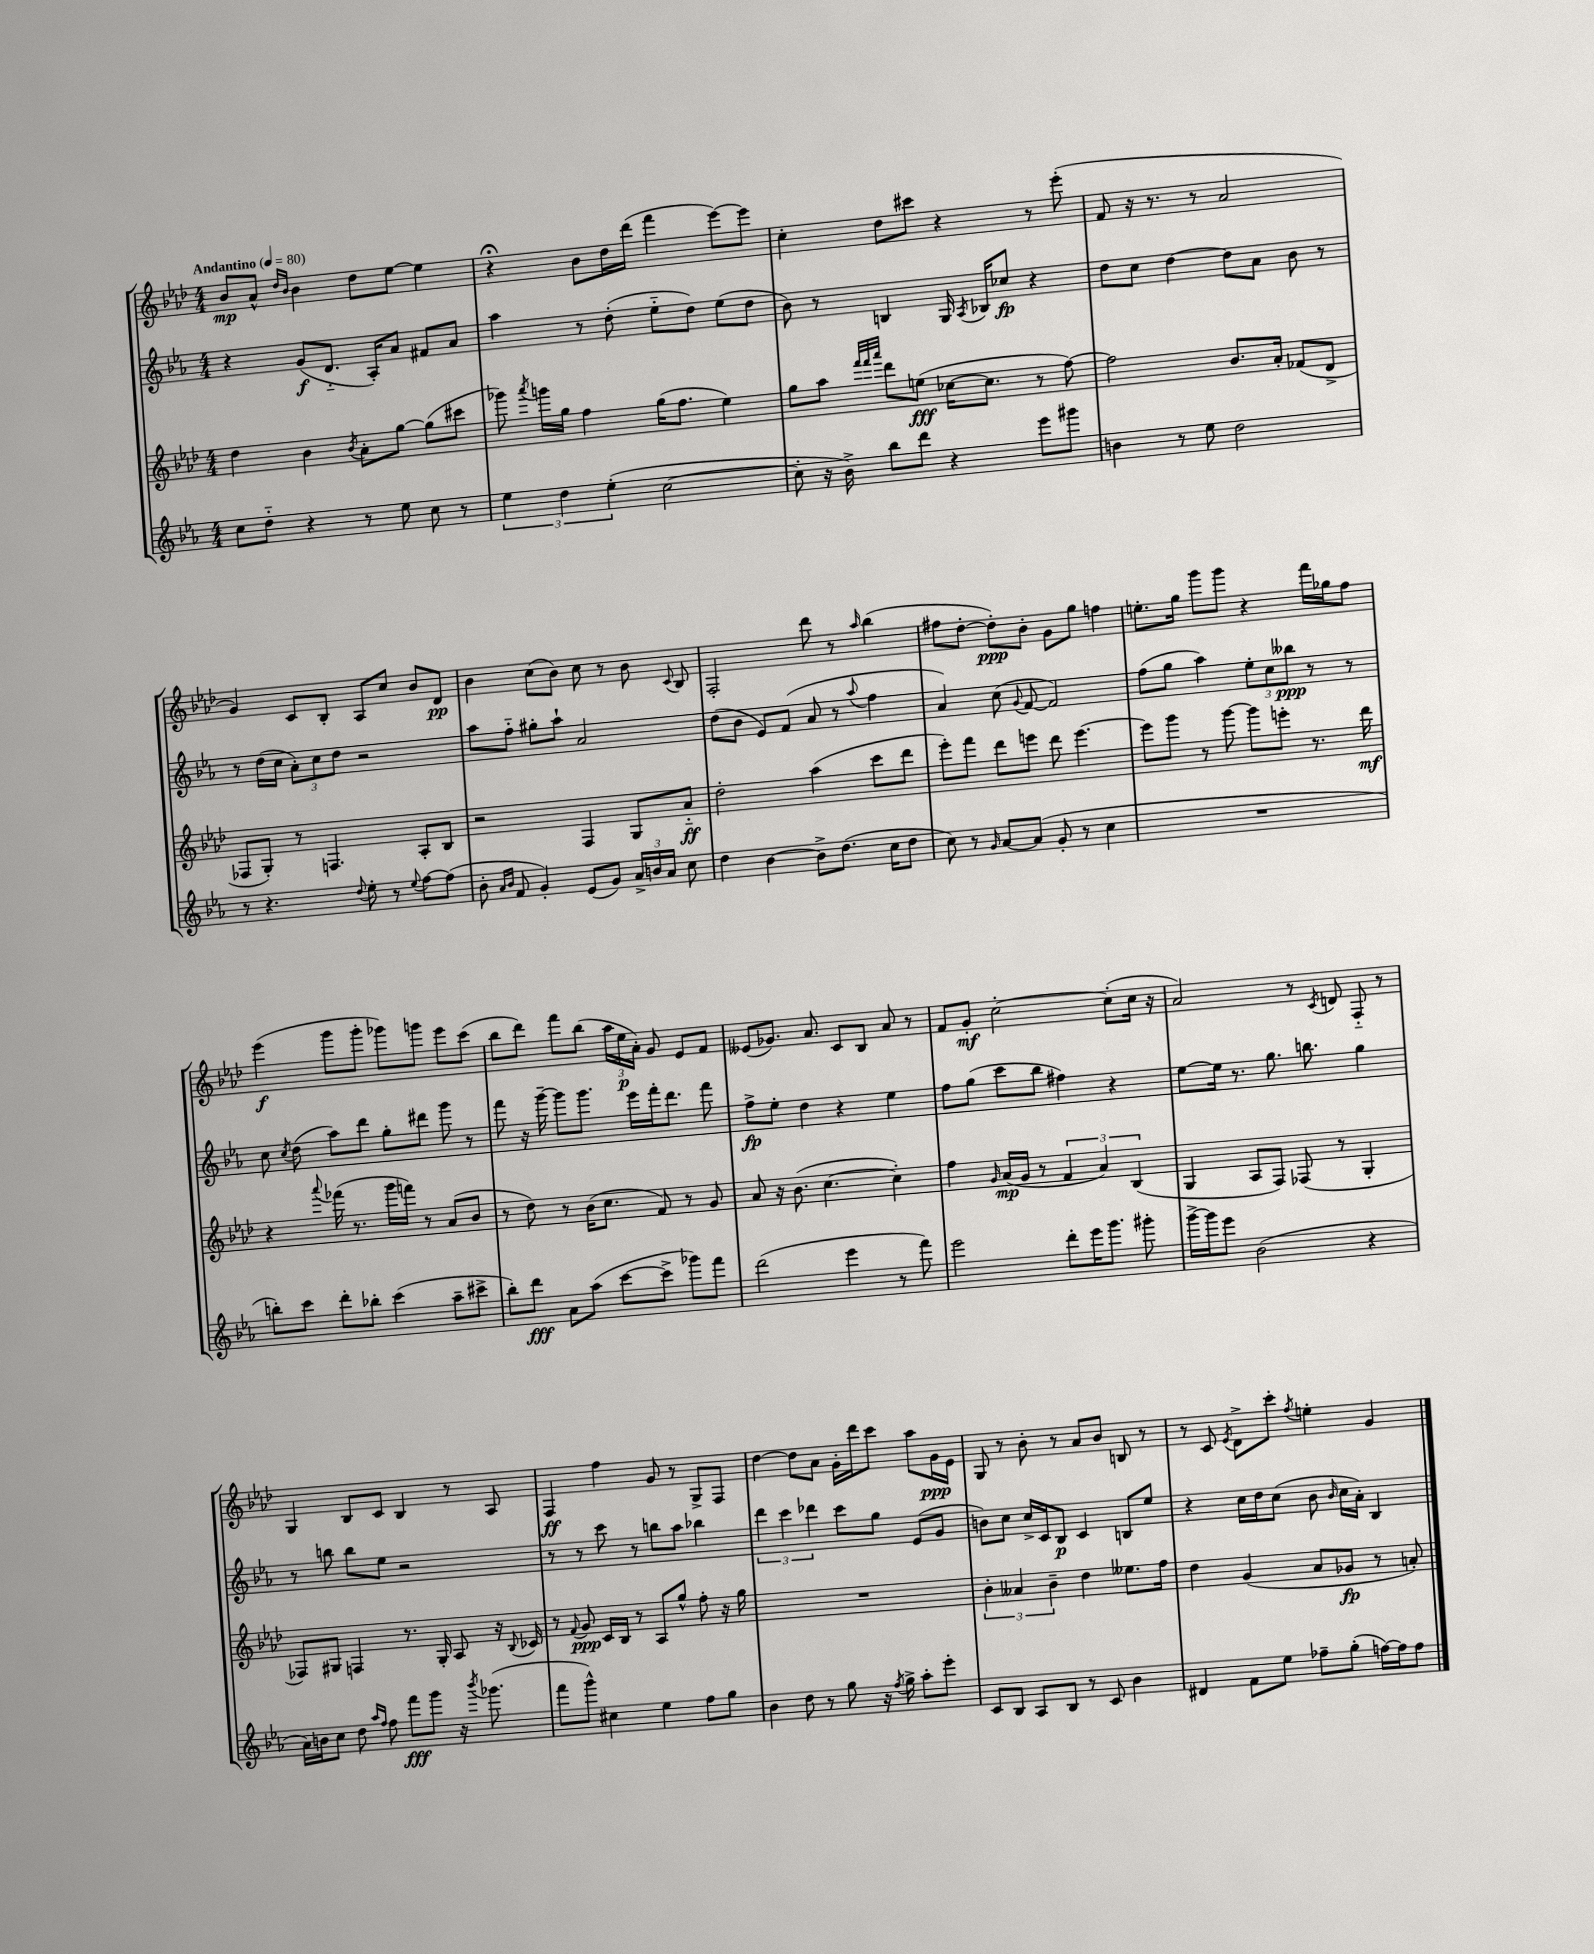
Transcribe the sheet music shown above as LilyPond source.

<<
\new StaffGroup <<
\new Staff = "s0" {
    \clef treble \key aes \major \numericTimeSignature \time 4/4 \tempo "Andantino" 4 = 80
    \autoBeamOff bes'8[\mp aes'8]-^ \grace { des''16[ bes'16] } bes'4 des''8[ ees''8]~ ees''4 |
    r4\fermata bes'8[ des''16 des'''16]( f'''4 ees'''8[~) ees'''8] |
    c''4-. des''8[ cis'''8] r4 r8 ees'''8-.( |
    f'8 r16 r8. r8 aes'2 |
    g'4) c'8[ bes8]-. aes8[ c''8] bes'8[ des'8]\pp |
    bes'4 c''8[( bes'8]) c''8 r8 bes'8 \appoggiatura { c'8 } bes8 |
    f2-. des'''8 r8 \grace { aes''16 } bes''4( |
    fis''8[ des''8]~-. des''8[-.\ppp) bes'8]-. g'8[ g''8] f''4 |
    e''8.[-. g''16] g'''8[ g'''8] r4 f'''16[ ges''16 f''8] |
    ees'''4\f( g'''8[ g'''8]-. ges'''8[) g'''8] ees'''8[ c'''8]( |
    bes''8[ des'''8]) f'''8[ bes''8]( \tuplet 3/2 { aes''16[ ees''16\p aes'16]-.) } g'8 ees'8[ f'8] |
    eeses'8[( ges'8.]) aes'8. c'8[ bes8] aes'8 r8 |
    f'8[ g'8]-.\mf c''2~-. c''8[-.( c''16] r16 |
    aes'2) r8 \acciaccatura { c'8 } d'8 f8-_ r8 |
    g4 bes8[ c'8] bes4 r8 aes8 |
    f4\ff f''4 g'8 r8 g8[-> f8] |
    des''4~ des''8[ aes'8] g'16[-. des'''16 c'''8] aes''8[ g'16\ppp ees'16] |
    g8 r8 bes'8-. r8 aes'8[ bes'8] b8 r8 |
    r8 c'8 \acciaccatura { ees'8 } des'8[-> c'''8]-. \acciaccatura { f''8 } e''4-. g'4 \bar "|." |
}
\new Staff = "s1" {
    \clef treble \key ees \major \numericTimeSignature \time 4/4
    \autoBeamOff r4 g'8[\f( d'8.]-_ aes16[-.) aes'8] fis'8[ aes'8] |
    aes''4 r8 d''8-.( ees''8[-_ d''8]) ees''8[( d''8] |
    bes'8) r8 b4 g16 \acciaccatura { aes8 } bes16[ ces''8]\fp r4 |
    d''8[ c''8] d''4~ d''8[ aes'8] bes'8 r8 |
    r8 d''16[( c''16] \tuplet 3/2 { aes'8[-.) c''8 d''8] } r2 |
    aes''8[ f''8]-_ gis''8[-. aes''8]-! aes'2 |
    d''8[( bes'8] ees'8[) f'8]( aes'8 r8 \appoggiatura { aes''8 } f''4 |
    aes'4) c''8( \appoggiatura { g'8 } f'8~ f'2) |
    f''8[( g''8] aes''4) \tuplet 3/2 { ees''8[-. c''8 beses''8]\ppp } r8 r8 |
    c''8 \acciaccatura { c''8 } d''8( aes''8[) d'''8] g''8[-. dis'''8] g'''8 r8 |
    f'''8 r16 g'''16~-- g'''8[ g'''8.] ees'''16[ f'''16-. d'''8.] f'''8 |
    f''8[->\fp ees''8]-. d''4 r4 ees''4 |
    f''8[ g''8]( c'''8[ bes''8] fis''4) r4 |
    ees''8[~ ees''16] r8. g''8. b''8. g''4 |
    r8 b''8 b''8[ ees''8] r2 |
    r8 r8 c'''8 r8 b''8[ aes''8] bes''4 |
    \tuplet 3/2 { d'''4 c'''4 des'''4 } c'''8[ g''8] ees'8[( g'8] |
    b'8[) c''8] c''16[-> c'16 bes8]\p c'4 b8[ ees''8] |
    r4 c''16[ d''16 c''8]( bes'8 \grace { bes'16 } c''16[ aes'16]-.) bes4 \bar "|." |
}
\new Staff = "s2" {
    \clef treble \key aes \major \numericTimeSignature \time 4/4
    \autoBeamOff des''4 bes'4 \acciaccatura { bes'8 } aes'8[-. g''8]~ g''8[( cis'''8] |
    ges'''8) \acciaccatura { aes'''8 } g'''16[ g''16] f''4 g''16[( f''8.] ees''4) |
    g''8[ aes''8] \grace { f'''32[ f'''32 aes'''32] } des'''8[ e''8]\fff( ces''16[~ ces''8.] r8 f''8~) |
    f''2 bes'8.[ aes'16]-. fes'8[( des'8]-> |
    fes8[ g8]-.) r8 f4. aes8[-. bes8] |
    r2 f4 g8[ aes'8]-_\ff |
    des''2-. aes''4( c'''8[ des'''8] |
    ees'''8[-.) f'''8] des'''8[ e'''8] des'''8 e'''4.~ |
    e'''8[ g'''8] r8 g'''8~ g'''8[ e'''8]-. r8. des'''16\mf |
    r4 \appoggiatura { aes'''8 } fes'''16( r8. g'''16[ f'''16]) r8 aes'8[( bes'8] |
    r8 des''8) r8 bes'16[( c''8.] f'8) r8 g'8 |
    aes'8 r16 bes'8.( c''4.~ c''4-.) |
    f''4 \grace { g'16 } aes'16[\mp( g'16] r8 \tuplet 3/2 { f'4 aes'4) bes4( } |
    g4 aes8[ f8]) fes8( r8 g4-. |
    fes8[) gis8] f4 r8. gis16-. aes8 r16 \appoggiatura { bes8 } ces'16 |
    r8 \appoggiatura { f'8 } g'8\ppp c'16[ bes16] r8 aes8[ g''8]-^ f''8-. r16 g''16 |
    R1 |
    \tuplet 3/2 { bes'4-. aeses'4 bes'4-- } des''4 eeses''8.[ f''16] |
    des''4 g'4( aes'8[ ges'8]\fp r8 a'8-.) \bar "|." |
}
\new Staff = "s3" {
    \clef treble \key ees \major \numericTimeSignature \time 4/4
    \autoBeamOff c''8[ d''8]-_ r4 r8 ees''8 c''8 r8 |
    \tuplet 3/2 { ees''4 d''4 ees''4-.( } c''2~ |
    c''8-. r16 bes'16->) bes''8[ d'''8] r4 ees'''8[ gis'''8] |
    b'4 r8 ees''8 d''2 |
    r8 r4. \appoggiatura { d''8 } ees''8-. r8 \appoggiatura { ees''8 } f''8[~ f''8]( |
    bes'8-. \grace { aes'16[ bes'16] } f'8 g'4-.) ees'8[( g'8]) \tuplet 3/2 { aes'16[-> b'16 aes'16] } c''8 |
    d''4 bes'4~ bes'8[-> d''8.]( c''16[ d''8] |
    c''8) r8 \grace { g'16 } aes'8[~ aes'8]( g'8-. r8 c''4 |
    R1 |
    b''8[-.) c'''8] d'''8[-. bes''8]-. c'''4( aes''8[-- cis'''8]-> |
    bes''8[-.) d'''8]\fff aes'8[ aes''8]( c'''8[~ c'''8]-> ges'''8[) f'''8] |
    d'''2( ees'''4 r8 f'''8) |
    ees'''2 d'''8[-. ees'''16 g'''8.] gis'''8-. |
    g'''16[~-> g'''16 ees'''8] bes'2( r4 |
    aes'16[) b'16 c''8] d''8 \grace { aes''16[ f''16] } f''8 f'''8[\fff g'''8] r16 \acciaccatura { bes'''8 } ges'''8.( |
    f'''8[ g'''8]-^) cis''4 ees''4 f''8[ g''8] |
    bes'4 d''8 r8 g''8 r16 \acciaccatura { f''8 } g''16-> aes''8[-. ees'''8]-. |
    c'8[ bes8] aes8[ bes8] r8 c'8 bes'4 |
    dis'4 f'8[ ees''8] fes''8[-- g''8]-.( f''16[~) f''16 f''8] \bar "|." |
}
>>
>>
\layout { \context { \Score \remove "Bar_number_engraver" } }
